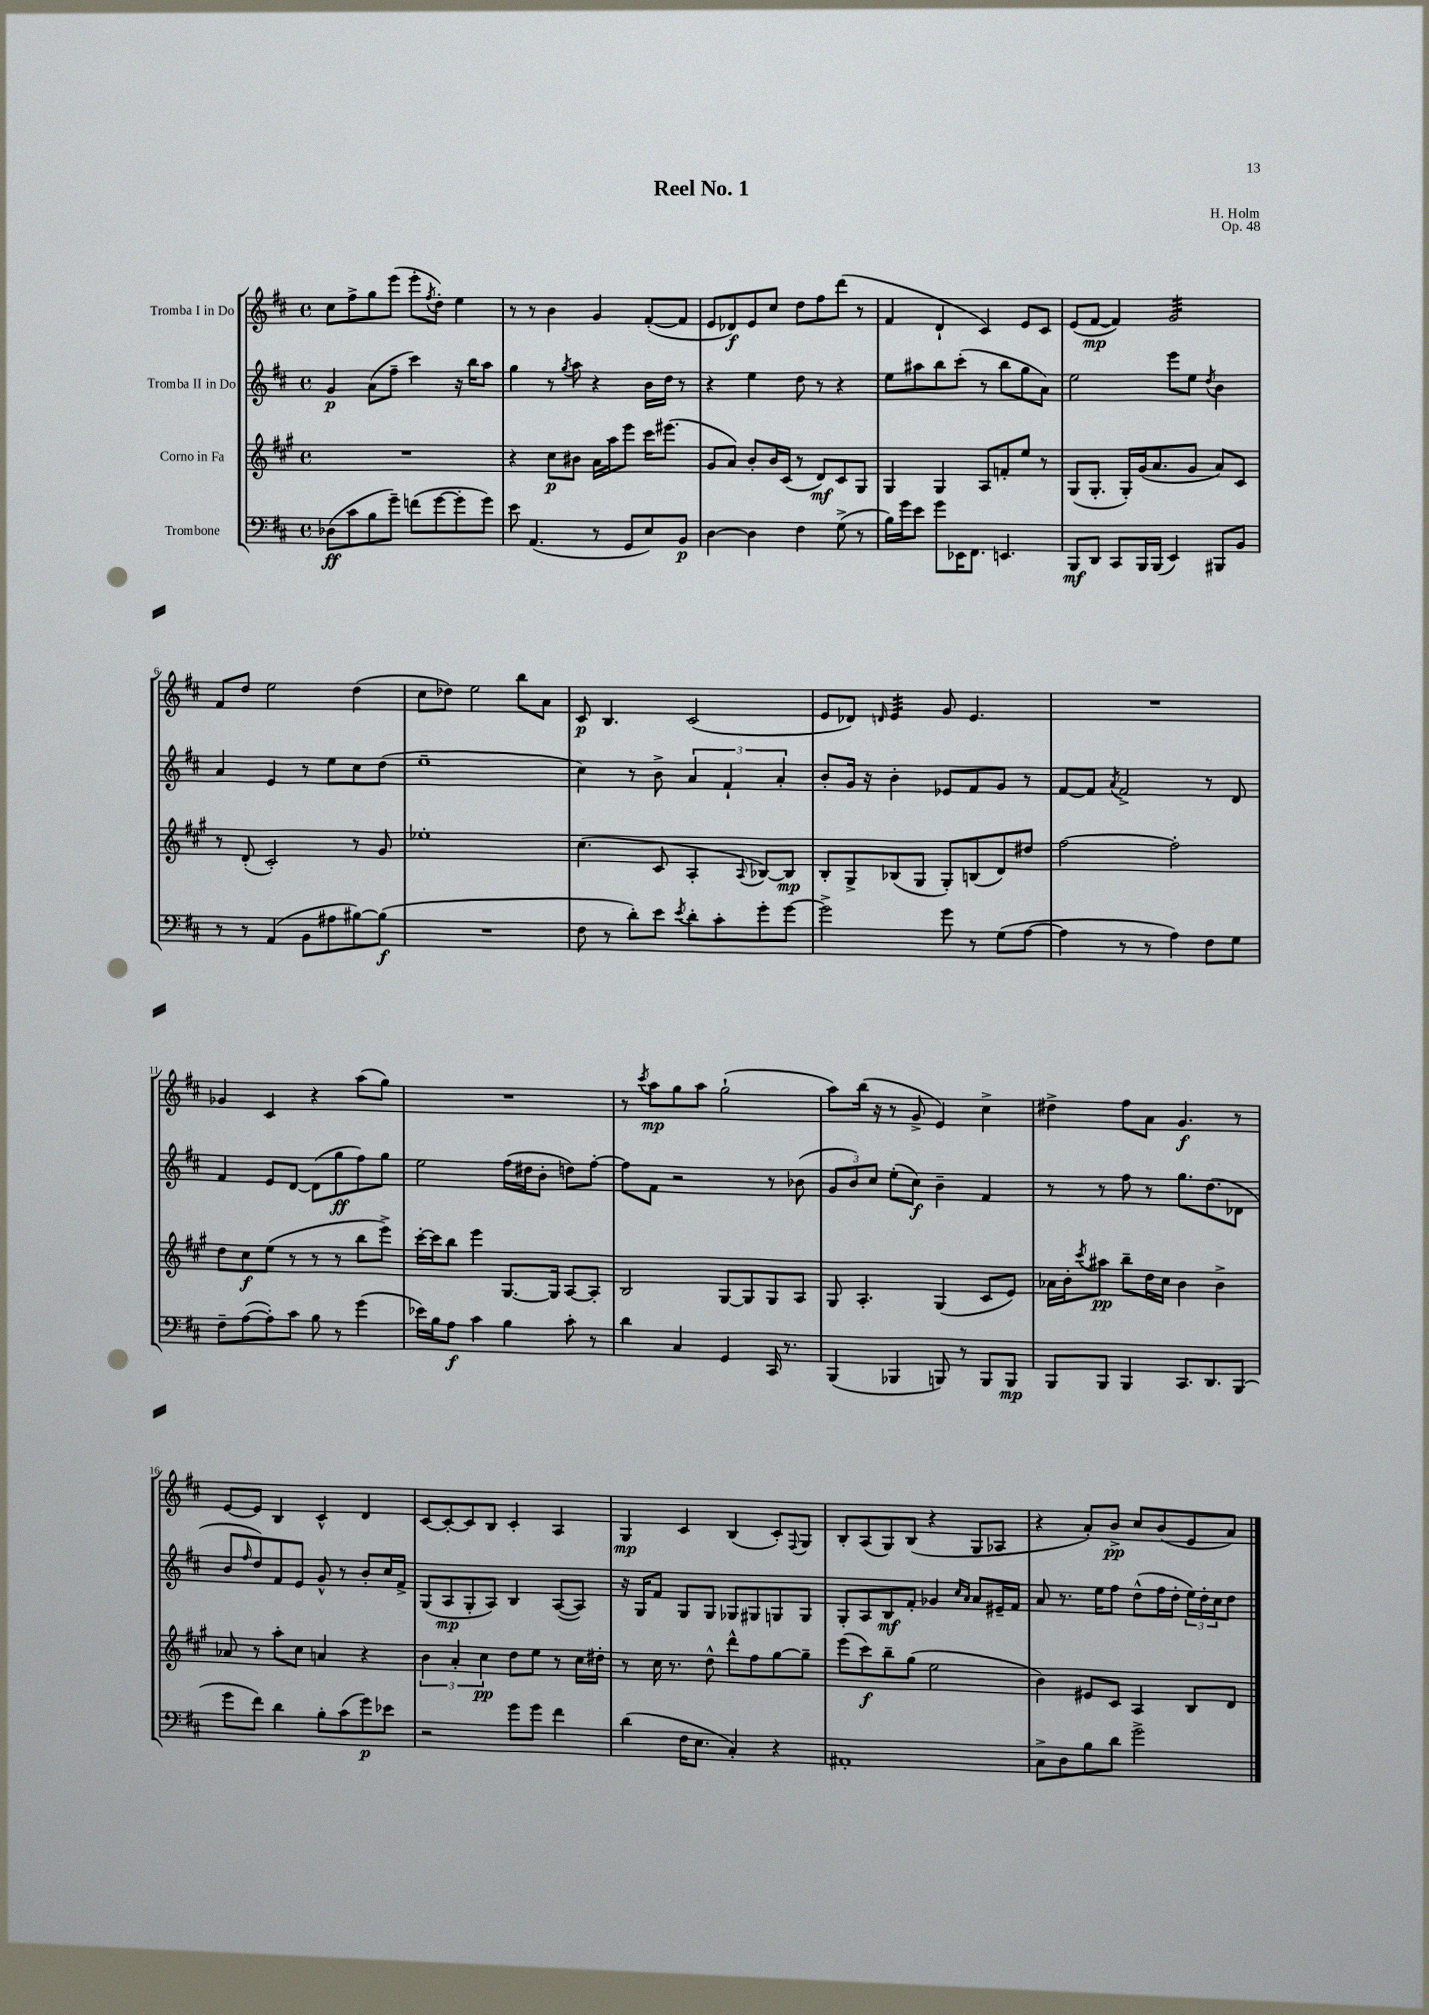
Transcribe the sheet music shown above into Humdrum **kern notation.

**kern	**kern	**kern	**kern
*staff4	*staff3	*staff2	*staff1
*clefF4	*clefG2	*clefG2	*clefG2
*k[f#c#]	*k[f#c#g#]	*k[f#c#]	*k[f#c#]
*M4/4	*M4/4	*M4/4	*M4/4
*met(c)	*met(c)	*met(c)	*met(c)
(8D-	1r	4g	8cc#
8c#	.	.	8ff#^
8B	.	(8a	8gg
8g~)	.	8ff#~	(8eee
(8f	.	4ccc#)	8eee'
.	.	.	8qff#
[8g	.	.	8dd')
8g']	.	16r	4ee
.	.	16bb	.
8g)	.	8aa	.
=	=	=	=
8e	4r	4gg	8r
(4.AA	.	.	8r
.	8cc#	8r	4b
.	.	8qgg	.
.	8b#	8aa	.
8r	16a	4r	4g
.	16aa	.	.
8GG	8eee	.	.
8E)	16ccc#	16b	([8f#'
.	(8.eee#	16dd	.
8BB	.	8r	8f#]
=	=	=	=
[4D	8g#	4r	8e
.	8a)	.	8d-)
4D]	8b'	4ee	8e
.	16b	.	8cc#
.	(16c#	.	.
4F#	8r	8dd	8dd
.	8d)	8r	8ff#
(8G^	8c#	4r	(8ddd
8r	8G#	.	8r
=	=	=	=
16B)	4G#	8ee	4f#
16g	.	.	.
8e	.	8aa#	.
8g	4G#	8bb	4d`
16EE-	.	(8ccc#'	.
8.FF#	.	.	.
.	8A	8r	4c#)
4.EE	8f'	8bb	.
.	8ee	8gg	8e
.	8r	8a)	8c#
=	=	=	=
8BBB	(8G#	2ee	(8e
8DD	8.G#'	.	[8f#
8CC#	.	.	4f#])
.	16G#')	.	.
16BBB	(16g#	.	.
(16BBB	8.a	.	.
4EE)	.	8eee	2g
.	8g#	8ee	.
.	.	8qdd	.
8BBB#	8a)	4b	.
8BB	8c#	.	.
=	=	=	=
8r	8r	4a	8f#
8r	(8d'	.	8dd
(4AA	2c#')	4e	2ee
8BB	.	8r	.
8A#	.	8ee	.
[8B#)	8r	8cc#	(4dd
(8B#]	8g#	(8dd	.
=	=	=	=
1r	1ee-'	1ee~	8cc#
.	.	.	8dd-)
.	.	.	2ee
.	.	.	8bb
.	.	.	8a
=	=	=	=
8F#	(4.cc#	4cc#)	8c#
8r	.	.	4.B
8d')	.	8r	.
8e	8c#	8b^	.
8qe	.	.	.
8d'	4A'	6a	(2c#
8c#'	.	.	.
.	.	6f#`	.
.	8qqA	.	.
8g'	[8B-)	.	.
.	.	6a'	.
[8g	8B-]	.	.
=	=	=	=
2g^]	8B'	8b'	8e
.	8G#^	16g	8d-)
.	.	16r	.
.	.	.	16qqd
.	(8B-	4b'	4e
.	8G#	.	.
8g	8G#')	8e-	8g
8r	(8B	8f#	4.e
(8G	8d)	8g	.
[8A	8dd#	8r	.
=	=	=	=
4A]	[2ff#	[8f#	1r
.	.	8f#]	.
.	.	8qa	.
8r	.	2f#^	.
8r	.	.	.
4A)	2ff#']	.	.
8F#	.	8r	.
8G	.	8d	.
=	=	=	=
8F#~	8dd	4f#	4g-
([8A	8cc#	.	.
8A'])	(8ee	8e	4c#
8c#	8r	[8d	.
8B	8r	(8d]	4r
8r	8r	8gg	.
(4g	8bb	8ff#)	(8aa
.	8eee^)	8gg	8gg)
=	=	=	=
16e-)	[16ccc#'	2ee	1r
16B	16ccc#]	.	.
8A	8bb	.	.
4c#	4eee	.	.
4B	[8.G#	(16ff#	.
.	.	16dd#	.
.	.	8b'	.
.	16G#]	.	.
8c#'	[8A	8dd)	.
8r	8A']	[8ff#'	.
=	=	=	=
4d	2B	8ff#]	8r
.	.	.	8qccc#
.	.	8f#	8aa
4C#	.	2r	8gg
.	.	.	8aa
4GG	[8G#	.	(2gg`
.	8G#]	.	.
16CC#	8G#	8r	.
8.r	.	.	.
.	8A	(8b-	.
=	=	=	=
(4BBB	8G#	12g	8aa)
.	.	12b)	.
.	4.A'	.	(16bb
.	.	12cc#	.
.	.	.	16r
4BBB-	.	(8ee'	8r
.	.	8cc#)	8g^
8BBB)	(4G#	4b~	4e)
8r	.	.	.
8BBB	8c#	4f#	4cc#^
8BBB	8e)	.	.
=	=	=	=
8BBB	16a-	8r	4dd#^
.	16b'	.	.
.	8qccc#	.	.
8BBB	8aa#	8r	.
4BBB	8bb~	8ff#	8ff#
.	16dd	8r	8a
.	16cc#	.	.
8.CC#	4b	8.gg	4.g
8.DD	.	(8.dd	.
.	4b^	.	.
(8BBB	.	8d-	8r
=	=	=	=
8g	8a-	8b	[8e
.	.	16qqff#	.
8f#)	8r	8dd)	8e]
4d	8aa'	8f#	4B
.	8cc#	8e	.
8B'	4a	8g^^	4c#^^
(8c#	.	8r	.
8g)	4r	8b'	4d
8e-	.	16cc#	.
.	.	16f#^	.
=	=	=	=
2r	6b	(8G	[8c#
.	.	8A	8c#'_
.	6a'	.	.
.	.	8G'	8c#]
.	6cc#	.	.
.	.	8A)	8B
8g	8dd	4B	4c#'
8g	8ee	.	.
4f#	8r	([8A	4A
.	16cc#	8A])	.
.	16dd#'	.	.
=	=	=	=
(4d	8r	16r	4G
.	.	16G	.
.	16cc#	8f#	.
.	8.r	.	.
16F#	.	8G	4c#
8.E	.	.	.
.	8dd^^	8G	.
4C#')	8ddd^^	8G-	(4B
.	8ff#	8G#	.
4r	[8gg#	8G	8c#')
.	.	.	8qqF#
.	8gg#~]	8G	8G
=	=	=	=
1AA#'	(8eee	8G'	8B'
.	8ccc#)	8A	(8A
.	8bb~	8B	8G)
.	(8gg#	8f#'	(8B
.	2ee	4g-	4r
.	.	16qqcc#	.
.	.	16qqa	.
.	.	8a	8G
.	.	16e#~	8A-
.	.	16f#	.
=	=	=	=
8C#^	4b)	8a	4r
8D	.	8.r	.
8B	8e#	.	8a')
.	.	16ee	.
8d	8c#	8ff#	8b^
2g^	4A	(8dd^^	8cc#
.	.	16ff#	(8b
.	.	16dd'	.
.	8B	24ee)	8e
.	.	24dd'	.
.	.	24cc#	.
.	8d	8dd	8a)
==	==	==	==
*-	*-	*-	*-
